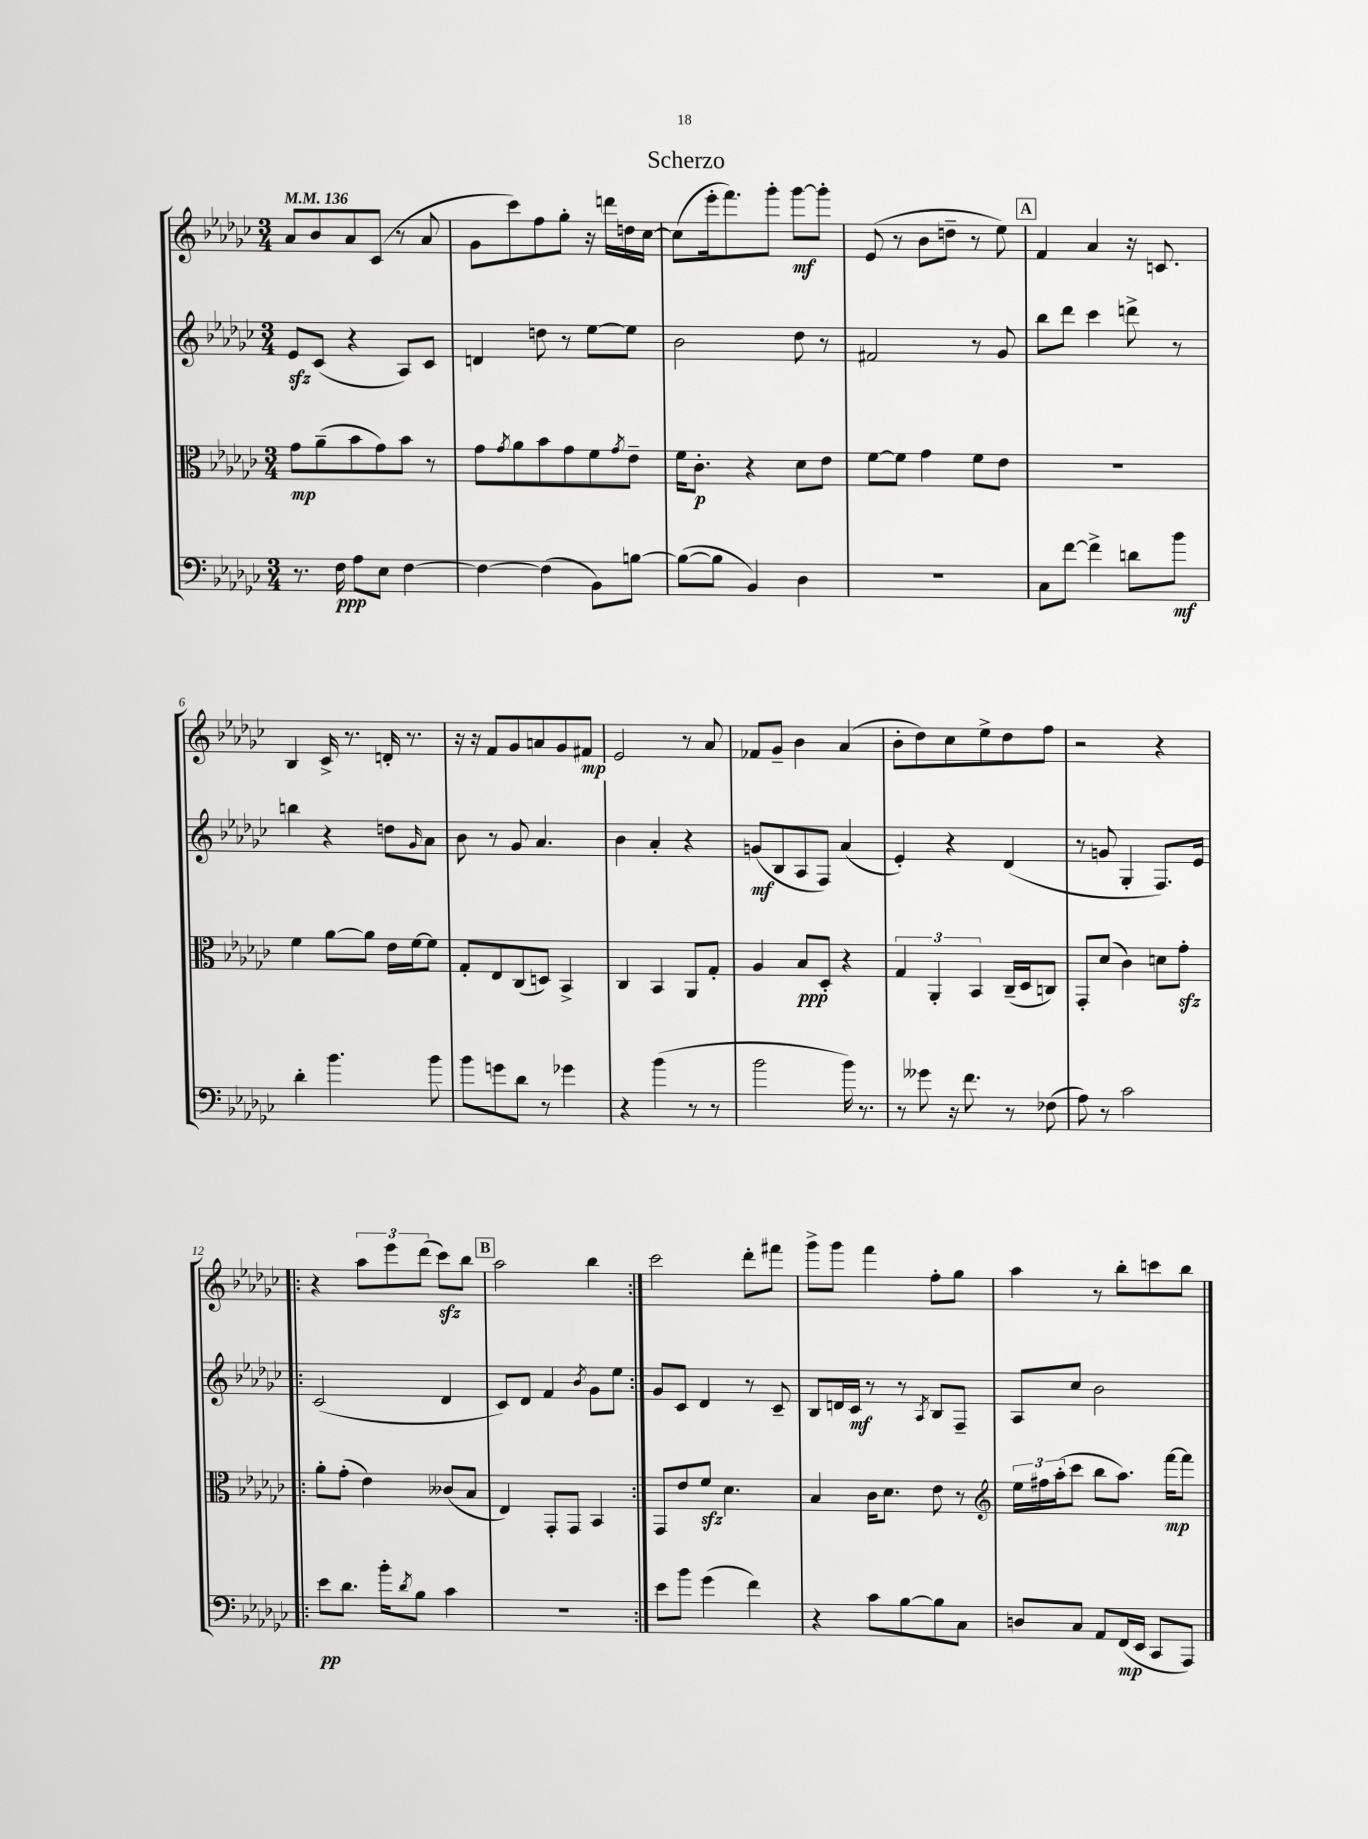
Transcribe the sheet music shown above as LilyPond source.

\header { title = "Scherzo" }
<<
\new StaffGroup <<
\new Staff = "s0" {
    \clef treble \key ges \major \numericTimeSignature \time 3/4 \tempo 4 = 136
    aes'8 bes'8 aes'8 ces'8( r8 aes'8 |
    ges'8 ces'''8) f''8 ges''8-. r16 d'''16 d''16 ces''16~ |
    ces''8( ees'''16-. f'''8.) ges'''8-. ges'''8~\mf ges'''8-. |
    ees'8( r8 bes'8 d''8-- r8 ees''8) |
    \mark \markup { \box "A" } f'4 aes'4 r16 c'8. |
    bes4 ces'16-> r8. d'16-. r8. |
    r16 r16 f'8 ges'8 a'8 ges'8 fis'8\mp |
    ees'2 r8 aes'8 |
    fes'8 ges'8-- bes'4 aes'4( |
    bes'8-. des''8) ces''8 ees''8-> des''8 f''8 |
    r2 r4 |
    \repeat volta 2 { r4 \tuplet 3/2 { aes''8 ees'''8 des'''8( } ces'''8\sfz) bes''8 |
    \mark \markup { \box "B" } aes''2 bes''4 | }
    ces'''2 des'''8-. fis'''8 |
    ges'''8-> ges'''8 f'''4 f''8-. ges''8 |
    aes''4 r8 bes''8-. c'''8 bes''8 \bar "|." |
}
\new Staff = "s1" {
    \clef treble \key ges \major \numericTimeSignature \time 3/4
    ees'8\sfz ces'8( r4 aes8) ces'8 |
    d'4 d''8 r8 ees''8~ ees''8 |
    bes'2 des''8 r8 |
    fis'2 r8 ges'8 |
    \mark \markup { \box "A" } bes''8 des'''8 ces'''4 d'''8-> r8 |
    b''4 r4 d''8 \grace { ges'16 } aes'8 |
    bes'8 r8 ges'8 aes'4. |
    bes'4 aes'4-. r4 |
    g'8\mf( bes8 aes8 f8) aes'4( |
    ees'4-.) r4 des'4( |
    r8 g'8 ges4-. f8.) ees'16 |
    \repeat volta 2 { ces'2( des'4 |
    \mark \markup { \box "B" } ces'8) des'8 f'4 \acciaccatura { bes'8 } ges'8 ees''8 | }
    ges'8 ces'8 des'4 r8 ces'8-- |
    bes8 d'16 ces'16\mf r8 r8 \acciaccatura { aes8 } bes8 f8-- |
    aes8 ces''8 bes'2 \bar "|." |
}
\new Staff = "s2" {
    \clef alto \key ges \major \numericTimeSignature \time 3/4
    ges'8\mp aes'8--( bes'8 ges'8) bes'8 r8 |
    ges'8 \acciaccatura { ges'8 } aes'8 bes'8 ges'8 f'8 \acciaccatura { ges'8 } ees'8-- |
    f'16 ces'8.-.\p r4 des'8 ees'8 |
    f'8~ f'8 ges'4 f'8 ees'8 |
    \mark \markup { \box "A" } R2. |
    f'4 aes'8~ aes'8 ees'16 f'16~ f'8 |
    ges8-. ees8 ces8( d8) bes,4-> |
    ces4 bes,4 aes,8 ges8-. |
    aes4 bes8\ppp des8-. r4 |
    \tuplet 3/2 { ges4 aes,4-. bes,4 } ces16--( des16 c8) |
    ges,8-. des'8( ces'4) d'8 ges'8-.\sfz |
    \repeat volta 2 { aes'8-. ges'8-.( ees'4) ceses'8( bes8 |
    \mark \markup { \box "B" } ees4) ges,8-. ges,8 bes,4 | }
    ges,8 ees'8 f'8\sfz des'4. |
    bes4 ces'16 des'8. ees'8 r8 |
    \clef treble \tuplet 3/2 { ees''16 fis''16 aes''16-.( } ces'''8 bes''8 aes''8.) f'''16~\mp f'''8 \bar "|." |
}
\new Staff = "s3" {
    \clef bass \key ges \major \numericTimeSignature \time 3/4
    r8. f16\ppp aes8 ees8 f4~ |
    f4~ f4( bes,8) b8~ |
    b8~( b8 bes,4) des4 |
    R2. |
    \mark \markup { \box "A" } ces8 f'8~ f'4-> d'8 bes'8\mf |
    des'4-. bes'4. bes'8 |
    bes'8 g'8 des'8 r8 ges'4 |
    r4 bes'4( r8 r8 |
    bes'2 bes'16) r8. |
    r8 geses'8 r16 f'8. r8 fes8( |
    aes8) r8 ces'2 |
    \repeat volta 2 { ees'8\pp des'8. bes'16-. \acciaccatura { des'8 } bes8 ces'4 |
    \mark \markup { \box "B" } r2. | }
    ees'8 bes'8 ges'4( f'4) |
    r4 ces'8 bes8~ bes8 ces8 |
    d8 ces8 aes,8 f,16\mp( ees,16 ces,8 aes,,8) \bar "|." |
}
>>
>>
